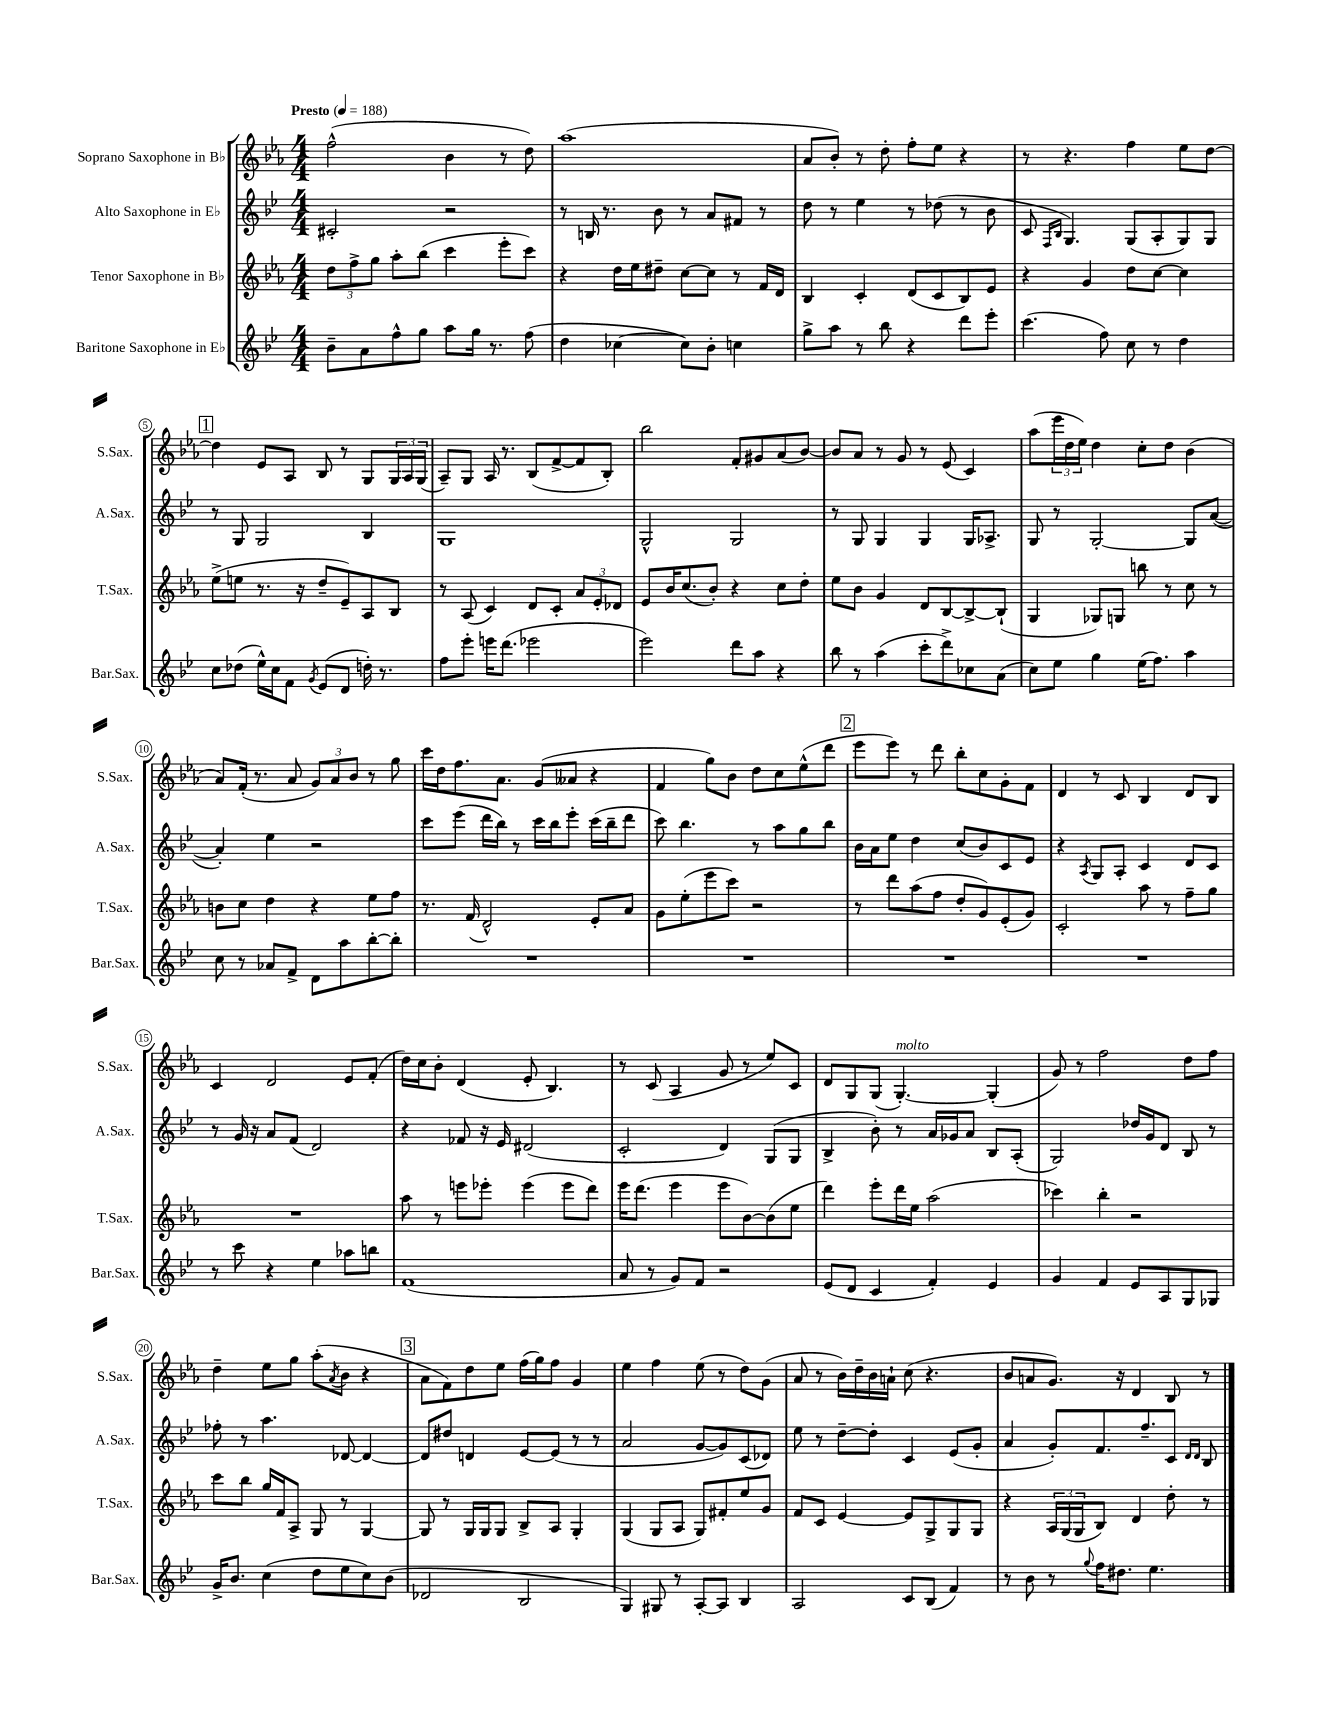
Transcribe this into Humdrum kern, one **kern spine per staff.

**kern	**kern	**kern	**kern
*staff4	*staff3	*staff2	*staff1
*clefG2	*clefG2	*clefG2	*clefG2
*k[b-e-]	*k[b-e-a-]	*k[b-e-]	*k[b-e-a-]
*M4/4	*M4/4	*M4/4	*M4/4
*MM188	*MM188	*MM188	*MM188
8b-~	12dd	2c#'	(2ff^^
.	12ff^	.	.
8a	.	.	.
.	12gg	.	.
8ff^^	8aa-'	.	.
8gg	(8bb-	.	.
8aa	4ccc	2r	4b-
16gg	.	.	.
8.r	.	.	.
.	8eee-'	.	8r
(8ff	8ccc)	.	8dd)
=	=	=	=
4dd	4r	8r	(1aa-
.	.	16B	.
.	.	8.r	.
[4cc-	16dd	.	.
.	16ee-	.	.
.	8dd#~	8b-	.
8cc-])	[8cc	8r	.
8b-'	8cc]	8a	.
4cc	8r	8f#	.
.	16f	8r	.
.	16d	.	.
=	=	=	=
8gg^	4B-	8dd	8a-
8aa	.	8r	8b-')
8r	4c'	4ee-	8r
8bb-	.	.	8dd'
4r	(8d	8r	8ff'
.	8c	(8dd-	8ee-
8ddd	8B-)	8r	4r
8eee-'	8e-	8b-	.
=	=	=	=
(4.ccc	4r	8c	8r
.	.	16qqF	.
.	.	16qqB-	.
.	.	4.G)	4.r
.	4g	.	.
8ff)	.	.	.
8cc	8dd	(8G	4ff
8r	[8cc	8A'	.
4dd	4cc]	8G)	8ee-
.	.	8G	[8dd
=	=	=	=
8cc	(8ee-^	8r	4dd]
(8dd-	8ee	8G	.
16ee-^^)	8.r	2G	8e-
16cc	.	.	.
8f	.	.	8A-
.	16r	.	.
8qg	.	.	.
(8e-	8dd~	.	8B-
8d	8e-~)	.	8r
16dd')	8A-	4B-	8G
8.r	.	.	.
.	8B-	.	24G
.	.	.	24A-
.	.	.	(24G
=	=	=	=
8ff	8r	1G	8A-~)
8eee-'	(8A-	.	8G
16eee	4c)	.	16A-
(8.ddd	.	.	8.r
2eee-	8d	.	(8B-
.	8c'	.	[8f^
.	12a-	.	8f]
.	12e-'	.	.
.	.	.	8B-')
.	12d-	.	.
=	=	=	=
2eee-)	8e-	2G^^	2bb-
.	16b-	.	.
.	(8.cc	.	.
.	8b-')	.	.
8ddd	4r	2G	8f'
8aa	.	.	8g#
4r	8cc	.	(8a-
.	8dd'	.	[8b-)
=	=	=	=
8bb-	8ee-	8r	8b-]
8r	8b-	8G	8a-
(4aa	4g	4G	8r
.	.	.	8g
8ccc'	8d	4G	8r
8ddd^)	[8B-	.	(8e-
8cc-	8B-^_	16G	4c)
.	.	8.A-^	.
(8a	(8B-`]	.	.
=	=	=	=
8cc)	4G	8G	(8aa-
8ee-	.	8r	24eee-
.	.	.	24dd
.	.	.	24ee-)
4gg	8G-)	[2G'	4dd
.	8G	.	.
(16ee-	8bb	.	8cc'
8.ff)	.	.	.
.	8r	.	8dd
4aa	8cc	8G]	(4b-
.	8r	([8a	.
=	=	=	=
8cc	8b	4a'])	8a-)
8r	8cc	.	(16f'
.	.	.	8.r
8a-	4dd	4ee-	.
8f^	.	.	8a-
8d	4r	2r	12g)
.	.	.	12a-
8aa	.	.	.
.	.	.	12b-
[8bb-'	8ee-	.	8r
8bb-']	8ff	.	8gg
=	=	=	=
1r	8.r	8ccc	16ccc
.	.	.	16dd
.	.	(8eee-	8.ff
.	(16f	.	.
.	2d^^)	16ddd	.
.	.	16bb-)	8.a-
.	.	8r	.
.	.	16ccc	(8g
.	.	16bb-	.
.	.	8eee-'	8a--
.	8e-'	(16ccc	4r
.	.	16bb-~	.
.	8a-	8ddd	.
=	=	=	=
1r	8g	8ccc)	4f
.	(8ee-'	4.bb-	.
.	8eee-	.	8gg)
.	8ccc)	.	8b-
.	2r	8r	8dd
.	.	8aa	8cc
.	.	8gg	(8ee-^^
.	.	8bb-	8ddd
=	=	=	=
1r	8r	16b-	8eee-
.	.	16a	.
.	8ddd	8ee-	8eee-)
.	(8aa-	4dd	8r
.	8ff	.	8ddd
.	8dd'	(8cc	8bb-'
.	8g)	8b-)	8cc
.	(8e-'	8c	8g'
.	8g)	8e-	8f
=	=	=	=
1r	2c'	4r	4d
.	.	8qA	.
.	.	8G	8r
.	.	8A'	8c
.	8aa-	4c	4B-
.	8r	.	.
.	8ff~	8d	8d
.	8gg	8c	8B-
=	=	=	=
8r	1r	8r	4c
8ccc	.	16g	.
.	.	16r	.
4r	.	8a	2d
.	.	(8f	.
4ee-	.	2d)	.
8aa-	.	.	8e-
8bb	.	.	(8f'
=	=	=	=
(1f	8aa-	4r	16dd)
.	.	.	16cc
.	8r	.	8b-'
.	8eee	8f-	(4d
.	8eee-'	16r	.
.	.	16e-	.
.	(4eee-	(2d#	8e-'
.	.	.	4.B-)
.	8eee-	.	.
.	8ddd)	.	.
=	=	=	=
8a	16eee-	2c'	8r
.	(8.ddd	.	.
8r	.	.	(8c
8g)	4eee-	.	4A-
8f	.	.	.
2r	8eee-	4d)	8g
.	[8b-)	.	8r
.	(8b-]	(8G	8ee-)
.	8ee-	8G	8c
=	=	=	=
(8e-	4ddd)	4B-^	8d
8d	.	.	8G
4c	8eee-'	8b-')	(8G
.	16ddd	8r	[4.G')
.	16ee-	.	.
4f')	(2aa-	16a	.
.	.	16g-	.
.	.	8a	.
4e-	.	8B-	(4G']
.	.	(8A'	.
=	=	=	=
4g	4ccc-)	2G)	8g)
.	.	.	8r
4f	4bb-'	.	2ff
8e-	2r	16dd-	.
.	.	16g	.
8A	.	8d	.
8G	.	8B-	8dd
8G-	.	8r	8ff
=	=	=	=
16g^	8ccc	8ff-'	4dd~
8.b-	.	.	.
.	8bb-	8r	.
(4cc	16gg	4.aa	8ee-
.	16f	.	.
.	8A-^	.	8gg
8dd	8G	.	(8aa-'
.	.	.	8qa-
8ee-	8r	[8d-	8b-
8cc)	[4G	4d-_	4r
(8b-	.	.	.
=	=	=	=
2d-	8G]	8d-]	8a-
.	8r	8dd#	8f)
.	16G	4d	8dd
.	16G	.	.
.	8G	.	8ee-
2B-	8B-^	[8e-	(16ff
.	.	.	16gg)
.	8A-	(8e-]	8ff
.	4G'	8r	4g
.	.	8r	.
=	=	=	=
4G)	(4G	2a	4ee-
8G#	8G	.	4ff
8r	8A-	.	.
[8A'	8G)	[8g	(8ee-
8A]	8f#'	8g])	8r
4B-	8ee-	(8c	8dd)
.	8g	8d-)	(8g
=	=	=	=
2A	8f	8ee-	8a-
.	8c	8r	8r
.	[4e-	[8dd~	16b-)
.	.	.	16dd~
.	.	8dd']	16b-
.	.	.	16a`
8c	8e-]	4c	(8cc
(8B-	8G^	.	4.r
4f)	8G	(8e-	.
.	8G	8g'	.
=	=	=	=
8r	4r	4a	8b-
8b-	.	.	8a
8r	24A-	8g')	8.g)
.	(24G	.	.
.	24G	.	.
8qqgg	.	.	.
16ff	8B-)	8.f	.
8.dd#	.	.	16r
.	4d	.	4d
.	.	8.ff~	.
4.ee-	.	.	.
.	8dd'	8c	8B-
.	.	16qqd	.
.	.	16qqd	.
.	8r	8B-	8r
==	==	==	==
*-	*-	*-	*-
